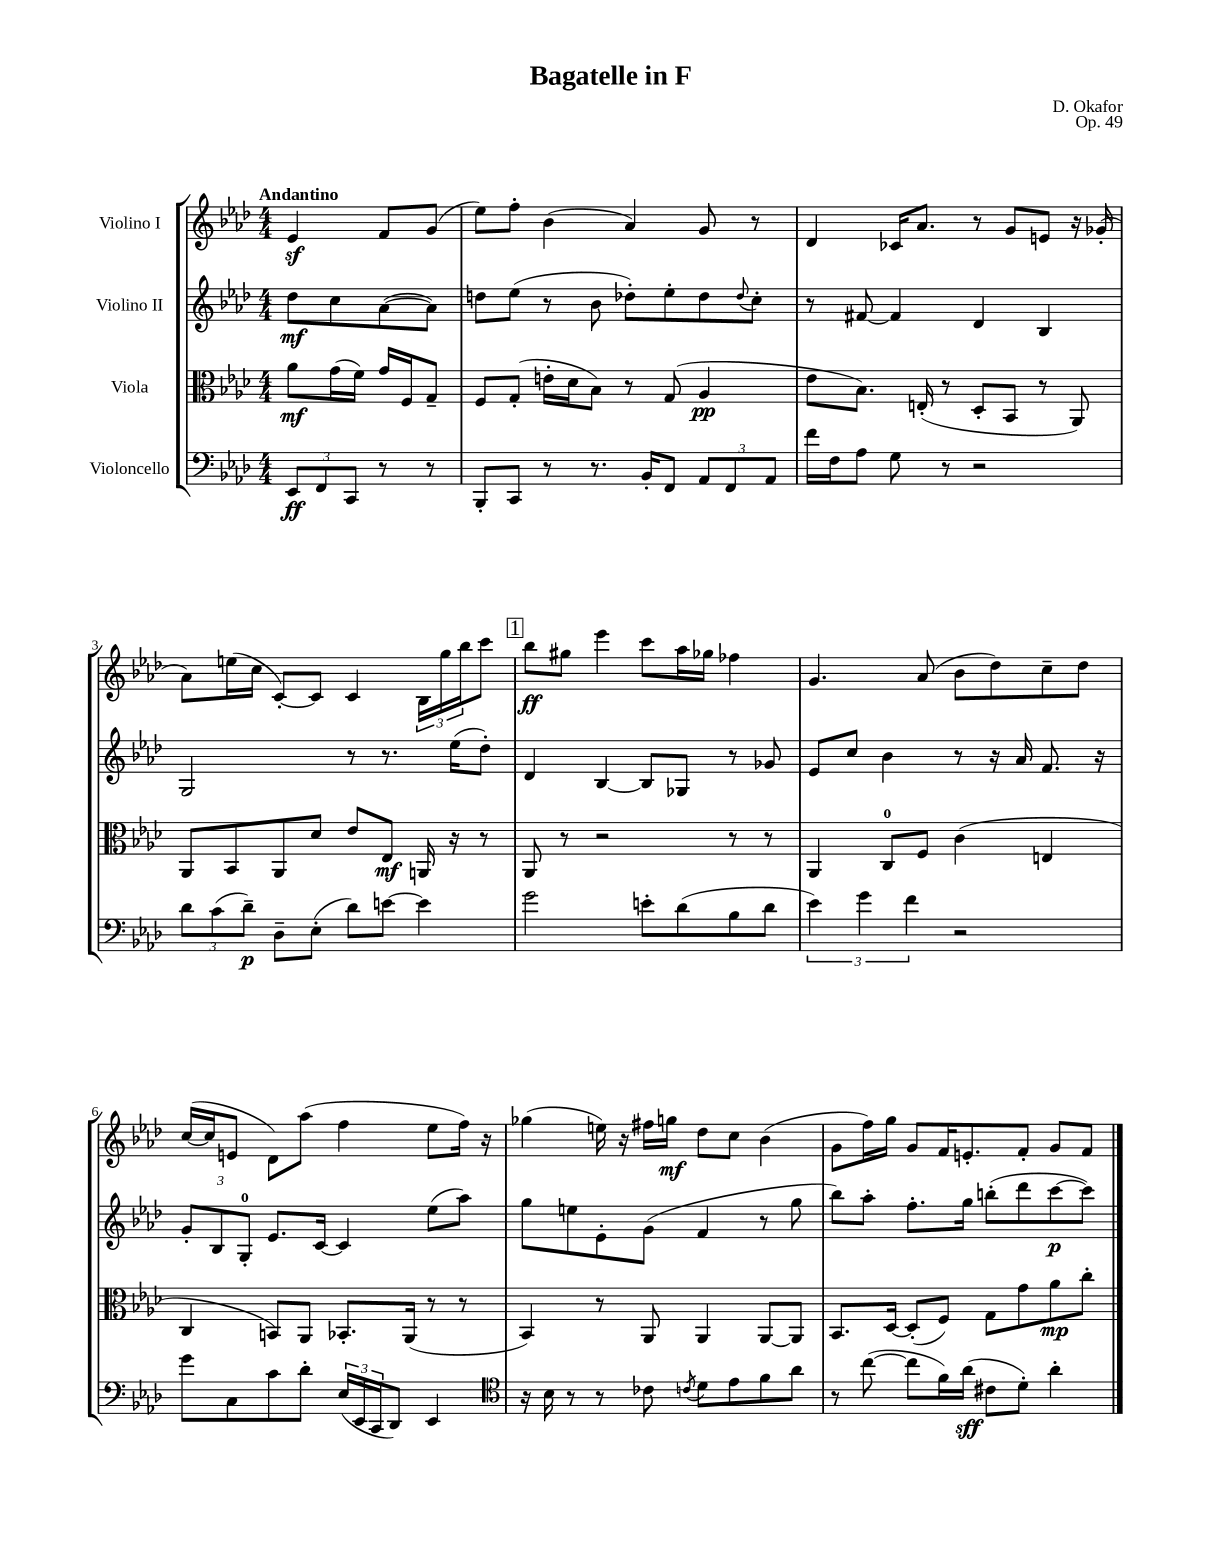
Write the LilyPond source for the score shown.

\header { title = "Bagatelle in F" composer = "D. Okafor" opus = "Op. 49" }
<<
\new StaffGroup <<
\new Staff = "s0" \with { instrumentName = "Violino I" } {
    \clef treble \key aes \major \numericTimeSignature \time 4/4 \partial 2 \tempo "Andantino"
    ees'4\sf f'8 g'8( |
    ees''8) f''8-. bes'4( aes'4) g'8 r8 |
    des'4 ces'16 aes'8. r8 g'8 e'8 r16 ges'16-.( |
    aes'8) e''16( c''16 c'8~-.) c'8 c'4 \tuplet 3/2 { bes16 g''16 bes''16 } c'''8 |
    \mark \markup { \box "1" } bes''8\ff gis''8 ees'''4 c'''8 aes''16 ges''16 fes''4 |
    g'4. aes'8( bes'8 des''8) c''8-- des''8 |
    c''16~( c''16 e'8 des'8) aes''8( f''4 ees''8 f''16) r16 |
    ges''4( e''16) r16 fis''16 g''16\mf des''8 c''8 bes'4( |
    g'8 f''16) g''16 g'8 f'16 e'8.-. f'8-. g'8 f'8 \bar "|." |
}
\new Staff = "s1" \with { instrumentName = "Violino II" } {
    \clef treble \key aes \major \numericTimeSignature \time 4/4 \partial 2
    des''8\mf c''8 aes'8~( aes'8) |
    d''8 ees''8( r8 bes'8 des''8-.) ees''8-. des''8 \appoggiatura { des''8 } c''8-. |
    r8 fis'8~ fis'4 des'4 bes4 |
    g2 r8 r8. ees''16( des''8-.) |
    \mark \markup { \box "1" } des'4 bes4~ bes8 ges8 r8 ges'8 |
    ees'8 c''8 bes'4 r8 r16 aes'16 f'8. r16 |
    \tuplet 3/2 { g'8-. bes8 g8-0-. } ees'8. c'16~ c'4 ees''8( aes''8) |
    g''8 e''8 ees'8-. g'8( f'4 r8 g''8 |
    bes''8) aes''8-. f''8.-. g''16 b''8-.( des'''8 c'''8~\p c'''8) \bar "|." |
}
\new Staff = "s2" \with { instrumentName = "Viola" } {
    \clef alto \key aes \major \numericTimeSignature \time 4/4 \partial 2
    aes'8\mf g'16( f'16) g'16 f16 g8-- |
    f8 g8-.( e'16-. des'16 bes8) r8 g8( aes4\pp |
    ees'8 bes8.) e16-.( r8 des8-. bes,8 r8 aes,8) |
    aes,8 bes,8 aes,8 des'8 ees'8 ees8\mf a,16 r16 r8 |
    \mark \markup { \box "1" } aes,8 r8 r2 r8 r8 |
    aes,4 c8-0 f8 c'4( e4 |
    c4 b,8) aes,8 bes,8.-. aes,16( r8 r8 |
    bes,4) r8 aes,8 aes,4 aes,8~ aes,8 |
    bes,8. des16~ des8-.( f8) g8 g'8 aes'8\mp c''8-. \bar "|." |
}
\new Staff = "s3" \with { instrumentName = "Violoncello" } {
    \clef bass \key aes \major \numericTimeSignature \time 4/4 \partial 2
    \tuplet 3/2 { ees,8\ff f,8 c,8 } r8 r8 |
    bes,,8-. c,8 r8 r8. bes,16-. f,8 \tuplet 3/2 { aes,8 f,8 aes,8 } |
    f'16 f16 aes8 g8 r8 r2 |
    \tuplet 3/2 { des'8 c'8( des'8--\p) } des8-- ees8-.( des'8) e'8~ e'4 |
    \mark \markup { \box "1" } g'2 e'8-. des'8( bes8 des'8 |
    \tuplet 3/2 { ees'4) g'4 f'4 } r2 |
    g'8 c8 c'8 des'8-. \tuplet 3/2 { ees16( ees,16 c,16 } des,8) ees,4 |
    \clef tenor r16 bes16 r8 r8 ces'8 \acciaccatura { c'8 } des'8 ees'8 f'8 aes'8 |
    r8 c''8~( c''8 f'16) aes'16\sff( cis'8 des'8-.) aes'4-. \bar "|." |
}
>>
>>
